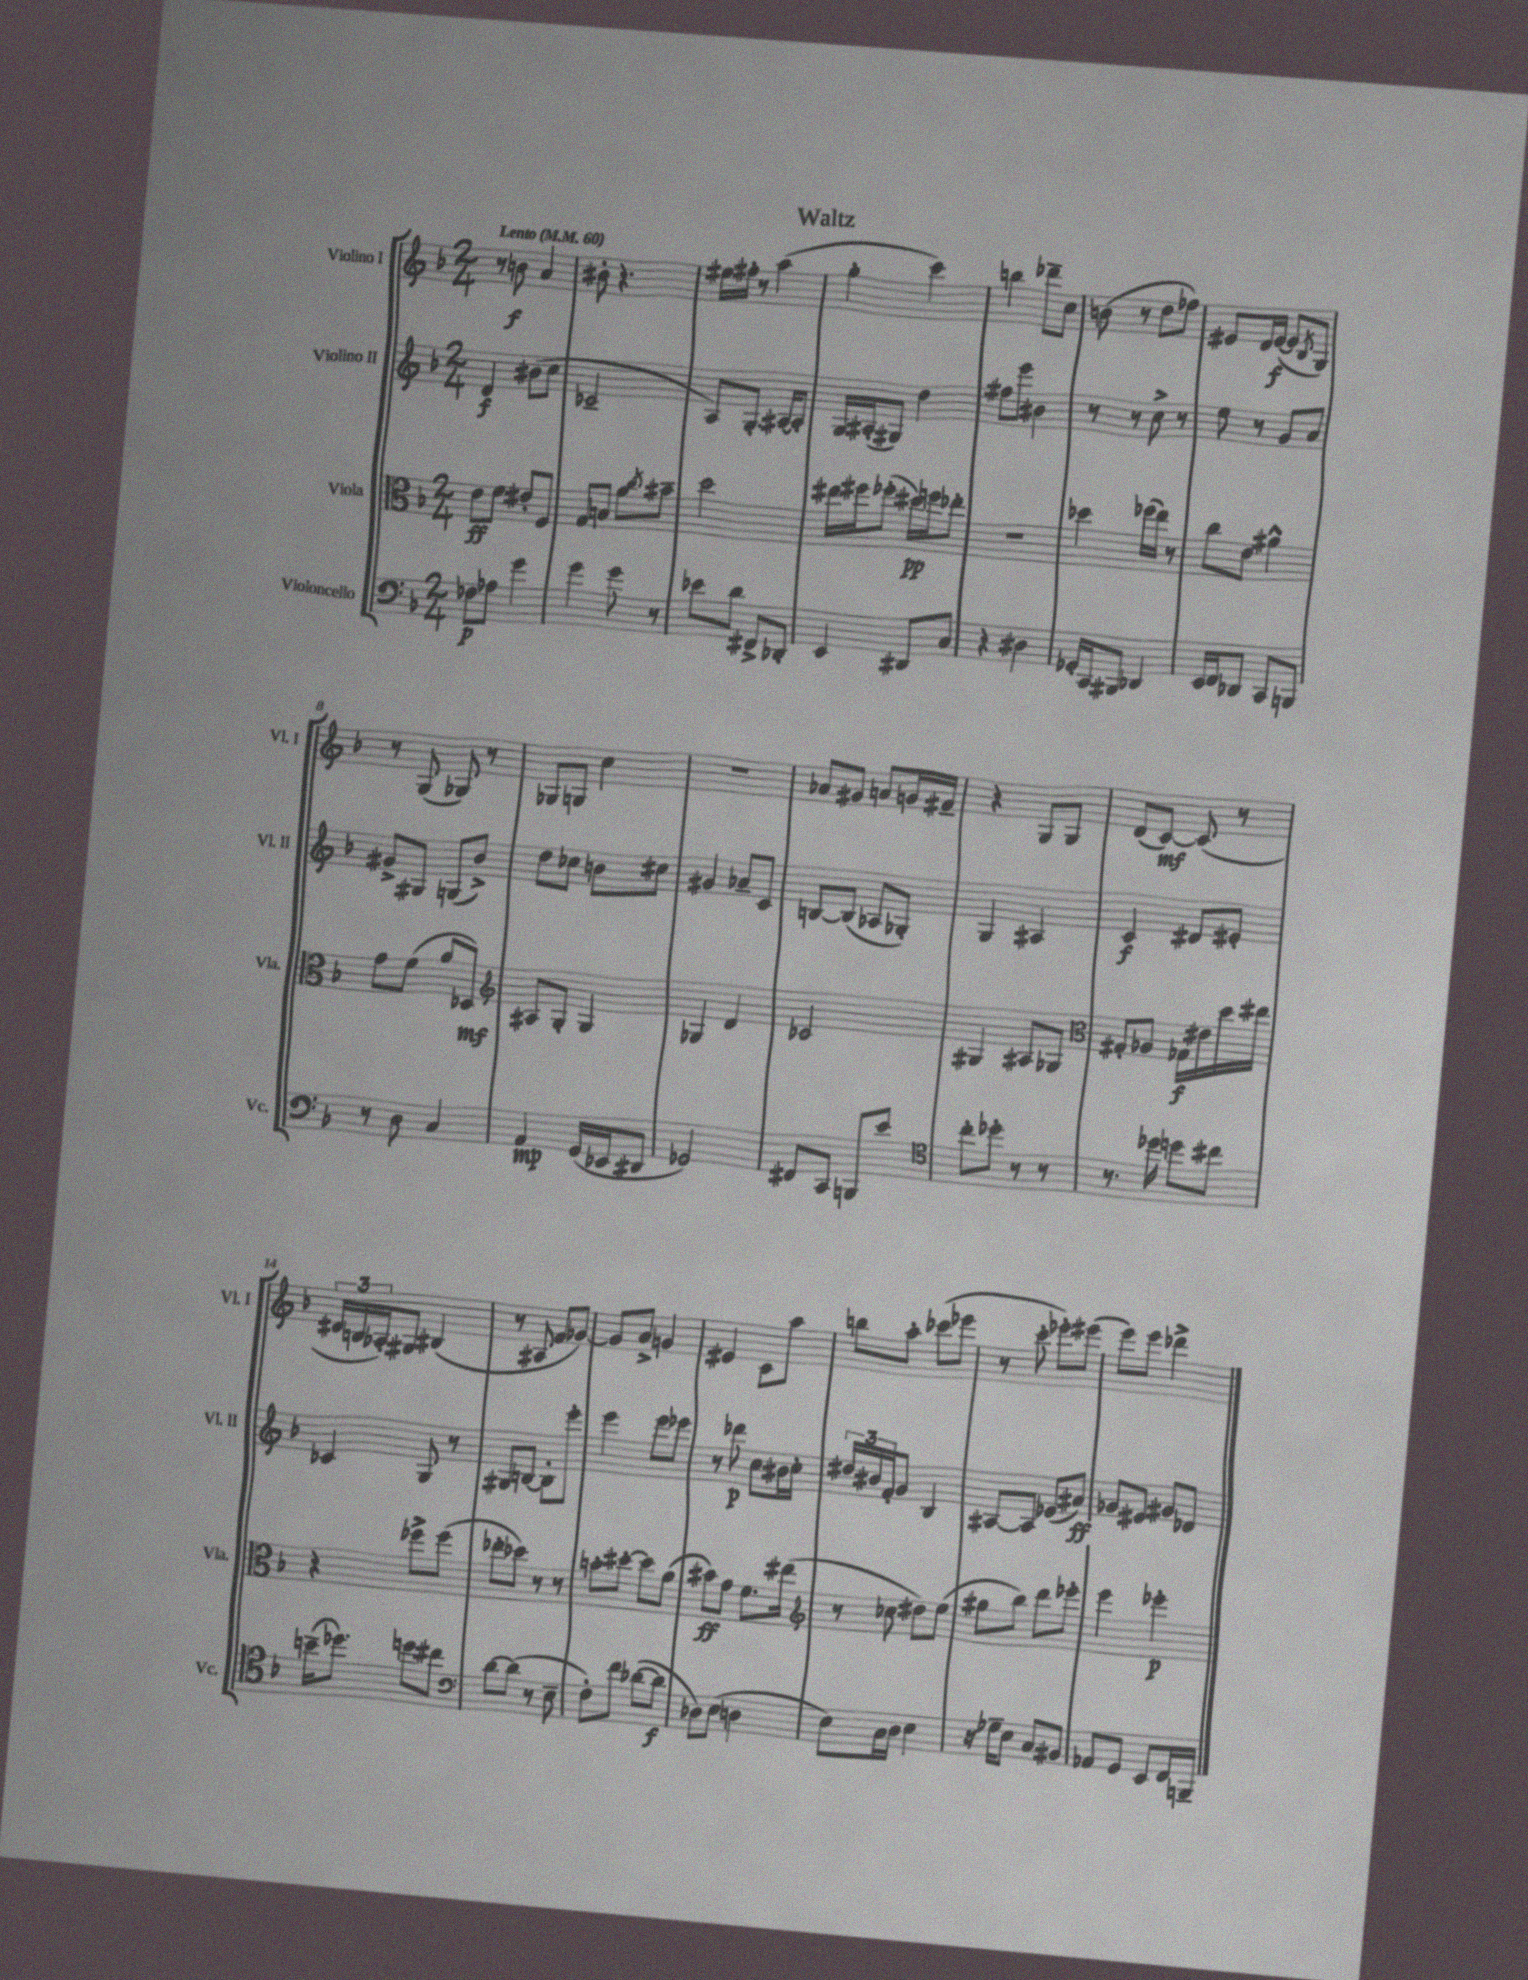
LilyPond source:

\header { title = "Waltz" }
<<
\new StaffGroup <<
\new Staff = "s0" \with { instrumentName = "Violino I" shortInstrumentName = "Vl. I" } {
    \clef treble \key f \major \numericTimeSignature \time 2/4 \tempo "Lento" 4 = 60
    r8 b'8\f a'4 |
    bis'8-. r4. |
    eis''16 fis''16-. r8 a''4( |
    g''4-. c'''4) |
    b''4 des'''8-- c''8 |
    b'8( r8 d''8 fes''8) |
    eis'8 d'16 eis'16~\f( eis'8 \acciaccatura { bes8 } g8) |
    r8 g8( ges8) r8 |
    ges8 g8 c''4 |
    R2 |
    aes'8 gis'8 a'8 g'16 fis'16-- |
    r4 g8 g8 |
    d'8( c'8~\mf) c'8( r8 |
    \tuplet 3/2 { dis'16 b16 aes16-.) } gis8 bis4( |
    r8 ais8 f'8 ges'8~) |
    ges'8 a'8-> g'4 |
    eis'4 c'8 a''8 |
    b''8 a''8-. ces'''8( ees'''8 |
    r8 c'''8-. ees'''8-.) eis'''8( |
    e'''8) e'''8 des'''4-> \bar "|." |
}
\new Staff = "s1" \with { instrumentName = "Violino II" shortInstrumentName = "Vl. II" } {
    \clef treble \key f \major \numericTimeSignature \time 2/4
    d'4\f bis'8( c''8 |
    ces'2-- |
    a8) g8.-. ais16~ ais8-. |
    g16 ais16-.( gis8) d''4 |
    fis''8 e'''8 bis'4 |
    r8 r8 c''8-> r8 |
    e''8 r8 g'8 a'8 |
    gis'8-> gis8 g8( bes'8->) |
    d''8 ces''8 b'8 cis''8 |
    gis'4 aes'8-- c'8 |
    b8~ b8( aes8 ges8-.) |
    g4 ais4 |
    c'4\f dis'8 eis'8-. |
    ces'4 g8 r8 |
    gis8 b8~ b8-. e'''8-. |
    e'''4 e'''8 ees'''8 |
    r8 des'''8\p c''8 bis'16 c''16-. |
    \tuplet 3/2 { dis''16 bis'16 f'16-. } g'8 bes4 |
    ais8~ ais8 ees'8( ais'8\ff) |
    ges'8 eis'8 gis'8 des'8 \bar "|." |
}
\new Staff = "s2" \with { instrumentName = "Viola" shortInstrumentName = "Vla." } {
    \clef alto \key f \major \numericTimeSignature \time 2/4
    e'8\ff f'8 eis'8-. f8 |
    g8 b8 a'8 \acciaccatura { c''8 } bis'8-- |
    d''2 |
    eis''16 fis''16 fes''8-.( dis''16\pp) f''16 ees''8-. |
    R2 |
    des''4 fes''16( e''16) r8 |
    c''8 e'8 ais'4-^ |
    g'8 f'8( a'8 des8\mf) |
    \clef treble ais8 g8-. g4 |
    ges4 d'4 |
    ces'2 |
    gis4 ais8 ges8 |
    \clef alto gis8-. aes8 ges16\f eis'16 d''16 eis''16 |
    r4 fes''8-> fes''8( |
    ees''8-. des''8) r8 r8 |
    b'8-. dis''8~-. dis''8 a'8( |
    bis'8\ff) g'8 f'8. eis''16( |
    \clef treble r8 ces''8 dis''8) e''8( |
    gis''8 bes''8) d'''8 ees'''8-. |
    e'''4 ees'''4-.\p \bar "|." |
}
\new Staff = "s3" \with { instrumentName = "Violoncello" shortInstrumentName = "Vc." } {
    \clef bass \key f \major \numericTimeSignature \time 2/4
    fes8\p aes8 g'4 |
    g'4 g'8 r8 |
    ees'8 d'8 fis,8-> des,8-. |
    e,4 dis,8 c8 |
    r4 dis4 |
    ges,16-. c,16 bis,,8 des,4 |
    e,16 f,16 des,8 c,8 b,,8 |
    r8 d8 c4 |
    a,4\mp g,16( ees,16 dis,8 |
    ges,2) |
    fis,8 c,8 b,,8 e'8 |
    \clef tenor c''8-. des''8-. r8 r8 |
    r8. des''16 d''8 cis''8 |
    b'16--( des''8.) d''8 cis''8 |
    \clef bass d'8~ d'8( r8 e8-- |
    f8-.) f'8 des'8~( des'8\f |
    des8) e8( d4 |
    e8) c16 d16 e4 |
    r16 ges16-- e8 c8 bis,8 |
    aes,8 g,8 e,8 f,16 b,,16-- \bar "|." |
}
>>
>>
